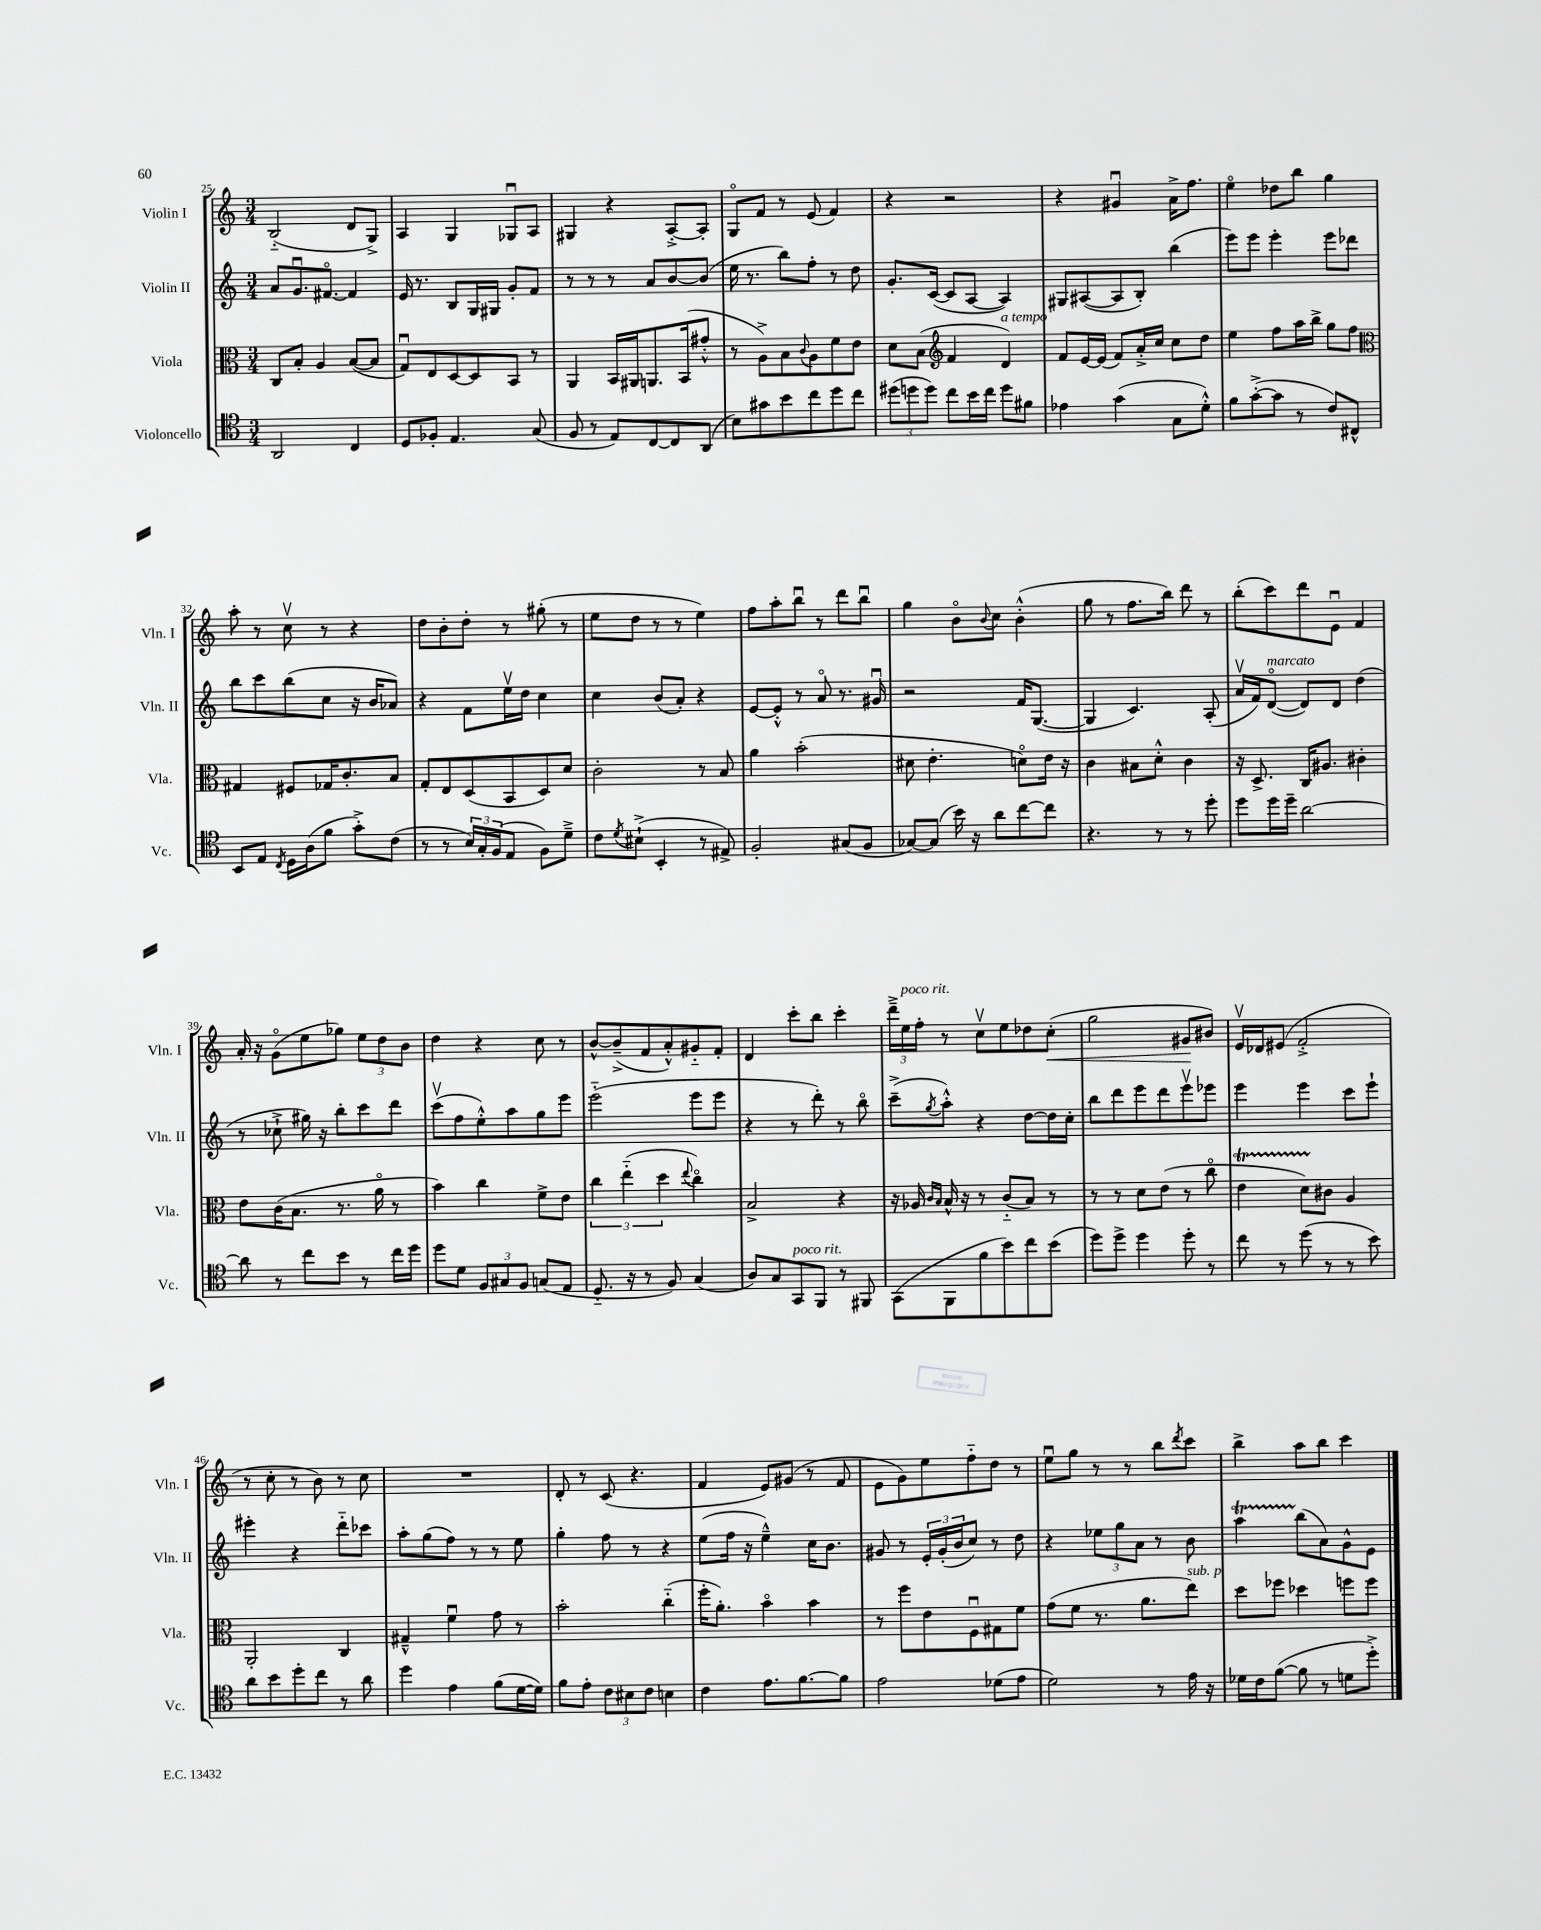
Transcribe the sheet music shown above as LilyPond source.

<<
\new StaffGroup <<
\new Staff = "s0" \with { instrumentName = "Violin I" shortInstrumentName = "Vln. I" } {
    \clef treble \key c \major \numericTimeSignature \time 3/4
    b2-_( d'8 g8->) |
    a4 g4 ges8\downbow a8 |
    gis4 r4 a8~-.-> a8-. |
    g8\flageolet f'8 r8 e'8( f'4) |
    r4 r2 |
    r4 gis'4\downbow a'16-> f''8. |
    e''4\flageolet des''8 b''8 g''4 |
    a''8-. r8 c''8\upbow r8 r4 |
    d''8 b'8-. d''8-. r8 gis''8-.( r8 |
    e''8 d''8 r8 r8 e''4) |
    f''8 a''8-. b''8\downbow r8 d'''8 b''8\downbow |
    g''4 b'8\flageolet \appoggiatura { b'8 } c''8 b'4-.-^( |
    g''8 r8 f''8. b''16) d'''8 r8 |
    b''8-.( c'''8) d'''8 e'8\downbow f'4 |
    a'16-. r16 g'8\flageolet( e''8 ges''8) \tuplet 3/2 { e''8 d''8 b'8 } |
    d''4 r4 c''8 r8 |
    b'8~-^ b'8--->( f'8 a'8-.-^) gis'8-_ f'8-. |
    d'4 c'''8-. b''8 c'''4-. |
    \tuplet 3/2 { d'''16---> e''16^\markup { \italic "poco rit." } f''16-. } r8 c''8\upbow e''8 des''8 c''8-.\<( |
    g''2 gis'8\! bis'8) |
    e'16\upbow des'16 eis'8( f'2-.-> |
    r8 c''8-. r8 b'8) r8 c''8 |
    R2. |
    d'8-. r8 c'8( r4. |
    f'4 e'8) gis'8( r8 f'8 |
    e'8 g'8) e''8 f''8-_ d''8 r8 |
    e''8\downbow g''8 r8 r8 b''8 \acciaccatura { d'''8 } c'''8 |
    b''4-> a''8 b''8 c'''4 \bar "|." |
}
\new Staff = "s1" \with { instrumentName = "Violin II" shortInstrumentName = "Vln. II" } {
    \clef treble \key c \major \numericTimeSignature \time 3/4
    a'8 g'8.\downbow fis'8.~\flageolet fis'4 |
    e'16 r8. b8 g16 gis16 g'8-. f'8 |
    r8 r8 r8 a'8 b'8~ b'8( |
    e''16 r8. b''8) f''8-. r8 d''8 |
    g'8.-. c'16~( c'8 a8~ a4) |
    gis8 ais8~( ais8 b8-.) b''4( |
    e'''8) e'''8 e'''4-. e'''8 des'''8 |
    b''8 c'''8 b''8( c''8 r16 b'16 aes'8) |
    r4 f'8 e''16\upbow d''16 c''4 |
    c''4 b'8( a'8-.) r4 |
    e'8~ e'8-.-^ r8 a'8\flageolet r8. gis'16\downbow |
    r2 f'16 g8.~( |
    g4 c'4.) a8-.( |
    a'16\upbow f'16) d'8~\flageolet^\markup { \italic "marcato" }( d'8) d'8 d''4( |
    r8 ces''8-!-> gis''16) r16 b''8-. c'''8 d'''8 |
    c'''8\upbow( f''8 e''8-.-^) a''8 g''8 e'''8 |
    e'''2-_( e'''8 e'''8 |
    r4 r8 d'''8-.) r8 b''8\flageolet |
    c'''8--->( \acciaccatura { g''8 } a''8-.-^) r4 d''8~ d''16 c''16-. |
    b''8 d'''8 e'''8 d'''8 e'''8\upbow ees'''8 |
    e'''4 e'''4 c'''8 e'''8-! |
    eis'''4-. r4 d'''8-_ ces'''8 |
    a''8-. g''8( f''8) r8 r8 e''8 |
    g''4-. f''8 r8 r4 |
    e''8( f''16 r16 e''4---^) c''16 b'8. |
    gis'8 r8 \tuplet 3/2 { e'16-. gis'16-.( b'16 } c''8) r8 d''8 |
    r4 \tuplet 3/2 { ees''8 g''8 a'8 } r8 b'8 |
    a''4\startTrillSpan b''8\stopTrillSpan( a'8) g'8-^ e'8 \bar "|." |
}
\new Staff = "s2" \with { instrumentName = "Viola" shortInstrumentName = "Vla." } {
    \clef alto \key c \major \numericTimeSignature \time 3/4
    c8 b8-. a4 b8~( b8 |
    g8\downbow) e8 d8~ d8 b,8 r8 |
    a,4 b,16 ais,16 a,8. b,16( gis'8-.-^ |
    r8 a8->) b8 \appoggiatura { c'8 } a8 f'8 e'8 |
    d'8 b8( \clef treble f'4 d'4^\markup { \italic "a tempo" }) |
    f'8 e'16~ e'16( f'8) a'16-.-> c''16 c''8 d''8 |
    e''4 f''8 a''16 b''16-> g''8 f''8 |
    \clef alto gis4 fis8 ges16 c'8.-. b8 |
    g8-. e8 d8( b,8 d8) d'8 |
    c'2-. r8 b8 |
    a'4 b'2-.( |
    dis'8 e'4.-. d'8\flageolet) e'16 r16 |
    c'4 bis8 d'8-.-^ c'4 |
    r16 d8.-> c16 ais8. cis'4-. |
    e'8 c'16( b8. r8. a'16\flageolet r8 |
    b'4) c''4 f'8-> e'8 |
    \tuplet 3/2 { c''4 e''4-_( d''4 } \appoggiatura { e''8 } c''4\flageolet) |
    b2-> r4 |
    r16 aes16 \grace { c'16 b16 } b16-^ r16 r8 c'8-_( b8) r8 |
    r8 r8 d'8 e'8( r8 c''8\flageolet |
    e'4\startTrillSpan d'8) cis'8\stopTrillSpan a4 |
    a,2-. c4 |
    gis4---^ f'4\downbow g'8 r8 |
    b'2-. c''4-_( |
    f''16-. a'8.-.) b'4\flageolet b'4 |
    r8 f''8 e'8 f8\downbow gis8 f'8 |
    g'8( f'8 r8. a'8. e''8^\markup { \italic "sub. p" }) |
    d''8 fes''8 des''4 f''8 f''8 \bar "|." |
}
\new Staff = "s3" \with { instrumentName = "Violoncello" shortInstrumentName = "Vc." } {
    \clef tenor \key c \major \numericTimeSignature \time 3/4
    a,2 c4 |
    d8 fes8-. e4. g8( |
    f8 r8 e8) c8~ c8 a,8( |
    b8) gis'8 b'8 c''8 d''8 c''8 |
    \tuplet 3/2 { dis''8( d''8 d''8) } c''8 b'16 c''16 d''8 fis'8 |
    ees'4 g'4( g8 d'8-.-^) |
    f'8 g'8~-.->( g'8 r8 c'8) cis8-^ |
    b,8 e8 \acciaccatura { c8 } d16 a16( f'8 g'8-.->) c'8( |
    r8 r8 \tuplet 3/2 { b16) g16-. f16( } e8 f8) d'8---> |
    c'8 \acciaccatura { d'8 } bis8-!->( b,4-. r8 eis8->) |
    f2-. gis8( f8 |
    ges8~) ges8( b'16) r16 a'8 c''8~ c''8 |
    r4. r8 r8 d''8-. |
    d''8 d''16 d''16-- a'2~ |
    a'8 r8 c''8 b'8 r8 c''16 d''16 |
    d''8 d'8 \tuplet 3/2 { f8 gis8 f8 } g8( e8 |
    d8.-_ r16 r8 f8) g4( |
    a8) g8 g,8^\markup { \italic "poco rit." } f,8 r8 fis,8 |
    g,8( f,8 f'8 b'8) c''8 b'8( |
    d''8) d''8-> d''4 d''8-. r8 |
    c''8 r8 d''8( r8 r8 b'8) |
    a'8 b'8 d''8-. c''8 r8 a'8 |
    d''4 e'4 f'8( d'16~ d'16) |
    f'8 e'8-. \tuplet 3/2 { c'8 bis8 c'8 } b4 |
    c'4 e'8. f'8.~ f'8 |
    e'2 des'8( e'8 |
    d'2) r8 e'16 r16 |
    des'16 c'16 f'8~( f'8 r8 d'8 d''8-.->) \bar "|." |
}
>>
>>
\layout { \context { \Score currentBarNumber = #25 } }
